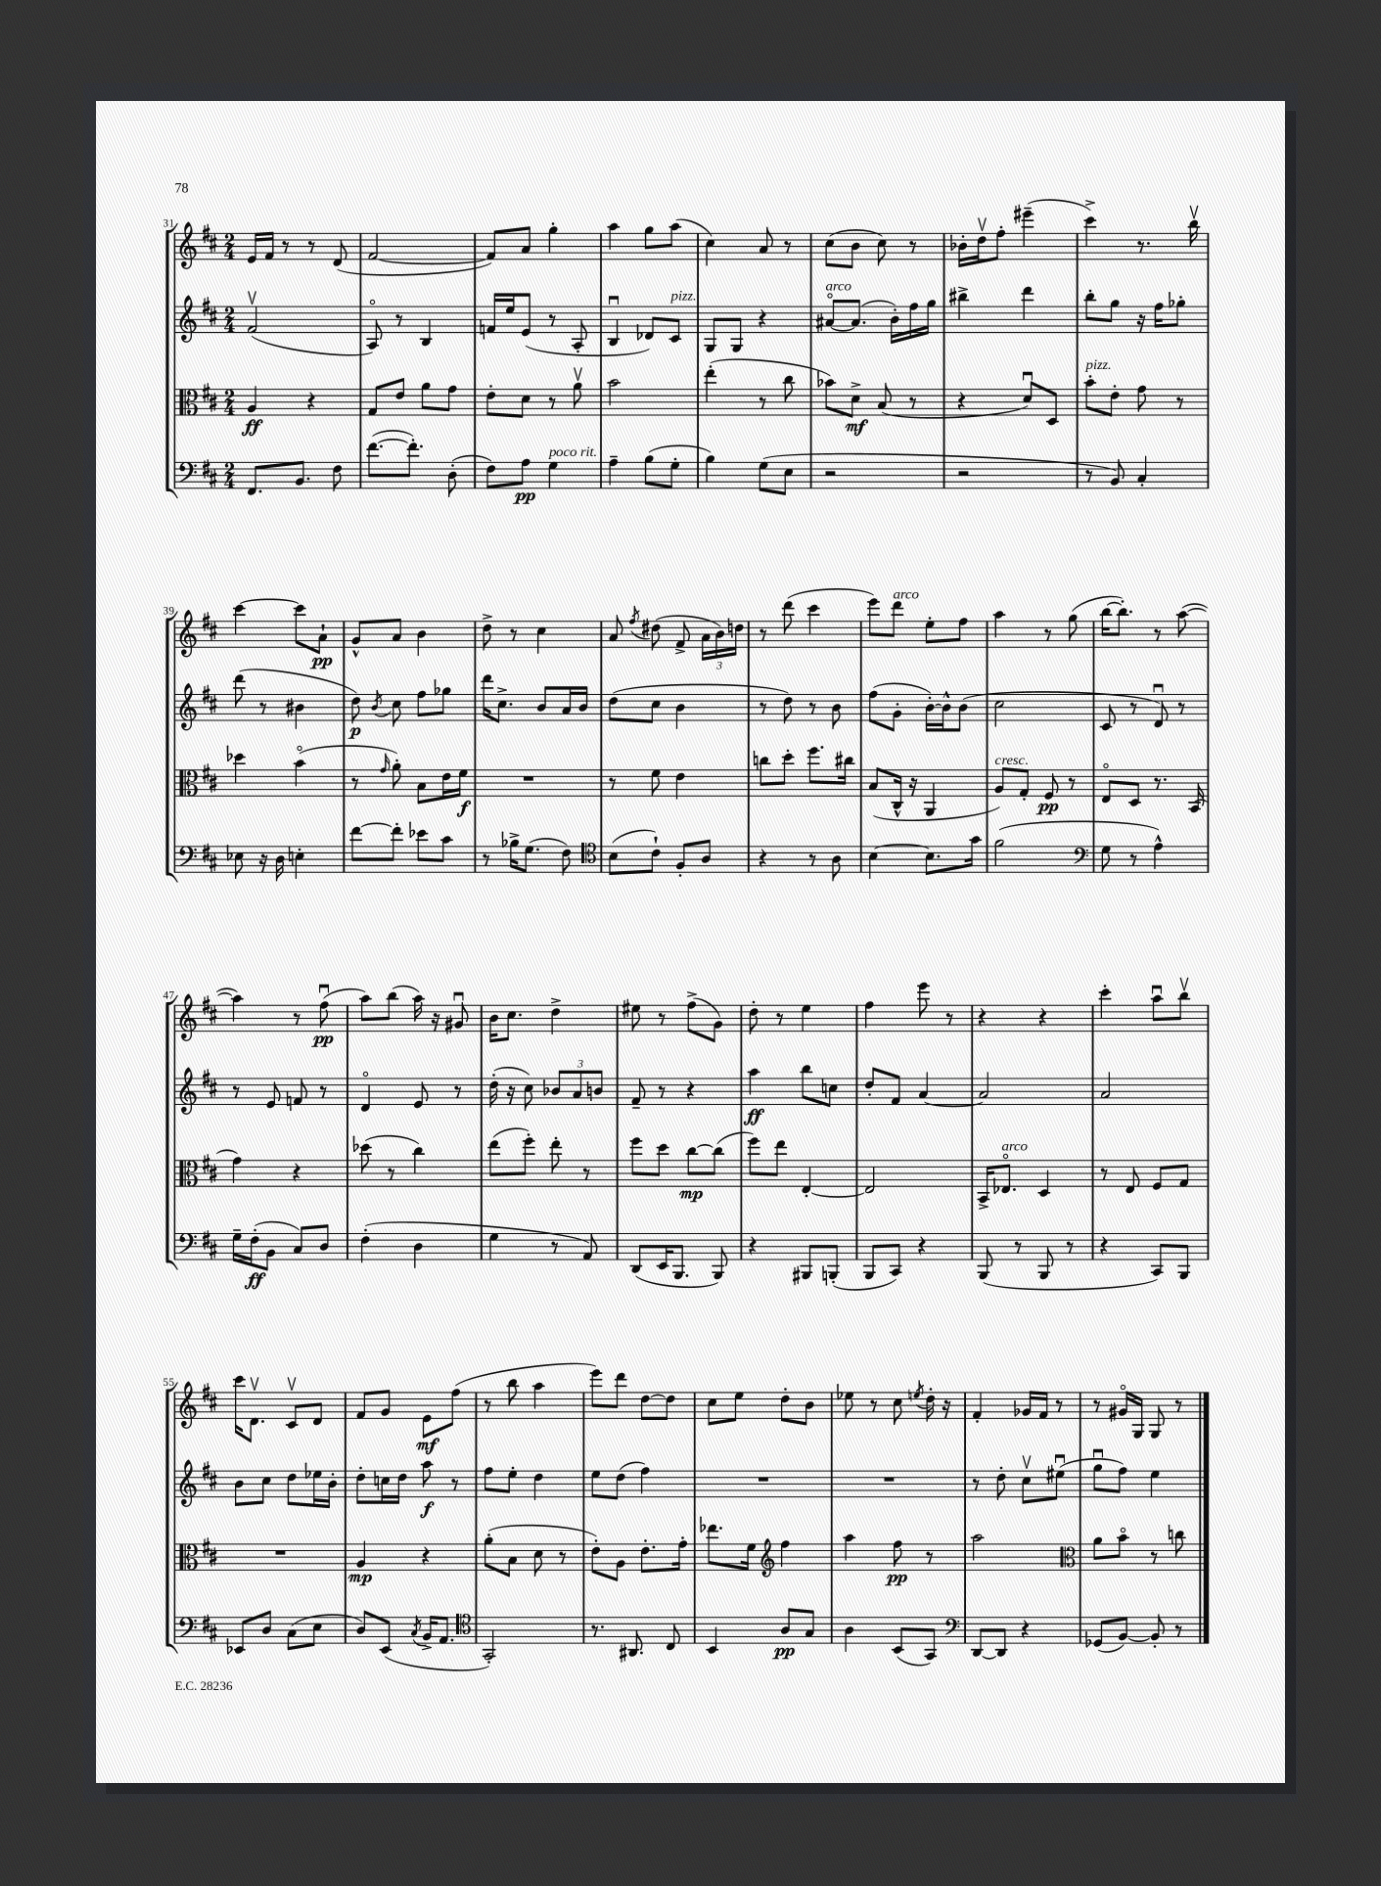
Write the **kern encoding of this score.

**kern	**dynam	**kern	**dynam	**kern	**dynam	**kern	**dynam
*part4	*part4	*part3	*part3	*part2	*part2	*part1	*part1
*staff4	*staff4	*staff3	*staff3	*staff2	*staff2	*staff1	*staff1
*clefF4	*	*clefC3	*	*clefG2	*	*clefG2	*
*k[f#c#]	*	*k[f#c#]	*	*k[f#c#]	*	*k[f#c#]	*
*M2/4	*	*M2/4	*	*M2/4	*	*M2/4	*
=31	=31	=31	=31	=31	=31	=31	=31
8.FF#/L	.	4A/	ff	(2f#v/	.	16e/LL	.
.	.	.	.	.	.	16f#/JJ	.
.	.	.	.	.	.	8r	.
8.BB/J	.	.	.	.	.	.	.
.	.	4r	.	.	.	8r	.
8F#\	.	.	.	.	.	(8d/	.
=32	=32	=32	=32	=32	=32	=32	=32
([8.f#\L	.	8G/L	.	8A/)	.	[2f#/	.
.	.	8e/J	.	8r	.	.	.
8.f#'\J])	.	.	.	.	.	.	.
.	.	8a\L	.	4B/	.	.	.
(8D'\	.	8g\J	.	.	.	.	.
=33	=33	=33	=33	=33	=33	=33	=33
8F#\L)	.	8e'\L	.	16fn/LL	.	8f#/L])	.
.	.	.	.	16ee/J	.	.	.
8A\J	pp	8d\J	.	(8e/J	.	8a/J	.
!LO:TX:a:i:t=poco rit.	!	!	!	!	!	!	!
4G\	.	8r	.	8r	.	4gg'\	.
.	.	8av\	.	8A'/	.	.	.
=34	=34	=34	=34	=34	=34	=34	=34
4A~\	.	2b\	.	4Bu/	.	4aa\	.
(8B\L	.	.	.	8d-X/L)	.	8gg\L	.
!	!	!	!	!LO:TX:a:i:t=pizz.	!	!	!
8G'\J	.	.	.	8c#/J	.	(8aa\J	.
=35	=35	=35	=35	=35	=35	=35	=35
4B\)	.	(4ee'\	.	8G/L	.	4cc#\)	.
.	.	.	.	8G/J	.	.	.
(8G\L	.	8r	.	4r	.	8a/	.
8E\J	.	8cc#\	.	.	.	8r	.
=36	=36	=36	=36	=36	=36	=36	=36
!	!	!	!	!LO:TX:a:i:t=arco	!	!	!
2r	.	8b-X\L)	.	[8a#X/L	.	(8cc#\L	.
.	.	8d^\J	mf	(8.a#/J]	.	8b\J	.
.	.	(8B/	.	.	.	8cc#\)	.
.	.	.	.	16b'\LL)	.	.	.
.	.	8r	.	16ff#\	.	8r	.
.	.	.	.	16gg\JJ	.	.	.
=37	=37	=37	=37	=37	=37	=37	=37
2r	.	4r	.	4bb#X^\	.	16b-X'\LL	.
.	.	.	.	.	.	16ddv\J	.
.	.	.	.	.	.	8ff#'\J	.
.	.	8du/L)	.	4ddd\	.	(4eee#X~\	.
.	.	8D/J	.	.	.	.	.
=38	=38	=38	=38	=38	=38	=38	=38
!	!	!LO:TX:a:i:t=pizz.	!	!	!	!	!
8r	.	8b'\L	.	8bb'\L	.	4ccc#^\)	.
8BB/)	.	8e'\J	.	8gg\J	.	.	.
4C#'/	.	8g\	.	16r	.	8.r	.
.	.	.	.	16ff#\KL	.	.	.
.	.	8r	.	8gg-X'\J	.	.	.
.	.	.	.	.	.	16bbv\	.
!!LO:LB:g=z
=39	=39	=39	=39	=39	=39	=39	=39
8E-X\	.	4dd-X\	.	(8ddd\	.	[4ccc#\	.
16r	.	.	.	8r	.	.	.
16D\	.	.	.	.	.	.	.
4En'\	.	(4b\	.	4b#X\	.	8ccc#\L]	.
.	.	.	.	.	.	8a`\J	pp
=40	=40	=40	=40	=40	=40	=40	=40
[8f#\L	.	8r	.	8dd\)	p	8g^^/L	.
.	.	16qqg/	.	8qb/	.	.	.
8f#'\J]	.	8a'\)	.	8cc#\	.	8a/J	.
8e-X\L	.	8B\L	.	8ff#\L	.	4b\	.
8c#\J	.	16e\L	.	8gg-X\J	.	.	.
.	.	16f#\JJ	f	.	.	.	.
=41	=41	=41	=41	=41	=41	=41	=41
8r	.	2r	.	16ddd\KL	.	8dd^\	.
.	.	.	.	8.cc#^\J	.	.	.
16B-X^\KL	.	.	.	.	.	8r	.
(8.G\J	.	.	.	.	.	.	.
.	.	.	.	8b/L	.	4cc#\	.
8F#\)	.	.	.	16a/L	.	.	.
.	.	.	.	16b/JJ	.	.	.
=42	=42	=42	=42	=42	=42	=42	=42
*clefC4	*	*	*	*	*	*	*
(8B\L	.	8r	.	(8dd\L	.	8a/	.
.	.	.	.	.	.	8qff#/	.
8c#`\J)	.	8f#\	.	8cc#\J	.	(8dd#X\	.
8F#'/L	.	4e\	.	4b\	.	8f#^/	.
8A/J	.	.	.	.	.	24a\LL	.
.	.	.	.	.	.	24b\)	.
.	.	.	.	.	.	24ddn\JJ	.
=43	=43	=43	=43	=43	=43	=43	=43
4r	.	8ccn\L	.	8r	.	8r	.
.	.	8dd'\J	.	8dd\)	.	(8ddd\	.
8r	.	8.ff#\L	.	8r	.	4ccc#\	.
8A\	.	.	.	8b\	.	.	.
.	.	16cc#X\Jk	.	.	.	.	.
=44	=44	=44	=44	=44	=44	=44	=44
[4B\	.	(8B/L	.	(8ff#\L	.	8eee\L)	.
!	!	!	!	!	!	!LO:TX:a:i:t=arco	!
.	.	16C#^^/Jk	.	8g'\J	.	8ddd\J	.
.	.	16r	.	.	.	.	.
8.B\L]	.	4AA/	.	[16b'\LL)	.	8ee'\L	.
.	.	.	.	16b^^\J]	.	.	.
.	.	.	.	(8b\J	.	8ff#\J	.
16g\Jk	.	.	.	.	.	.	.
=45	=45	=45	=45	=45	=45	=45	=45
!	!	!LO:TX:a:i:t=cresc.	!	!	!	!	!
(2f#\	.	8A/L)	.	2cc#\	.	4aa\	.
.	.	8G'/J	.	.	.	.	.
.	.	8F#/	pp	.	.	8r	.
.	.	8r	.	.	.	(8gg\	.
=46	=46	=46	=46	=46	=46	=46	=46
*clefF4	*	*	*	*	*	*	*
8G\	.	8E/L	.	8c#/	.	[16bb\KL	.
.	.	.	.	.	.	8.bb'\J])	.
8r	.	8D/J	.	8r	.	.	.
4A^^\)	.	8.r	.	8du/)	.	8r	.
.	.	.	.	8r	.	([8aa\	.
.	.	(16BB/	.	.	.	.	.
!!LO:LB:g=z
=47	=47	=47	=47	=47	=47	=47	=47
16G~\LL	.	4g\)	.	8r	.	4aa\])	.
(16F#'\J	ff	.	.	.	.	.	.
8BB\J	.	.	.	8e/	.	.	.
8C#/L)	.	4r	.	8fn/	.	8r	.
8D/J	.	.	.	8r	.	(8ff#u\	pp
=48	=48	=48	=48	=48	=48	=48	=48
(4F#'\	.	(8dd-X\	.	4d/	.	8aa\L)	.
.	.	8r	.	.	.	(8bb\J	.
4D\	.	4cc#\)	.	8e/	.	16aa\)	.
.	.	.	.	.	.	16r	.
.	.	.	.	8r	.	8g#Xu/	.
=49	=49	=49	=49	=49	=49	=49	=49
4G\	.	(8ee\L	.	(16dd'\	.	16b\KL	.
.	.	.	.	16r	.	8.cc#\J	.
.	.	8ff#'\J)	.	8cc#\)	.	.	.
8r	.	8ee'\	.	12b-X/L	.	4dd^\	.
.	.	.	.	12a/	.	.	.
8AA/)	.	8r	.	.	.	.	.
.	.	.	.	12bn/J	.	.	.
=50	=50	=50	=50	=50	=50	=50	=50
(8DD/L	.	8ff#\L	.	8f#~/	.	8ee#X\	.
16EE/K	.	8dd\J	.	8r	.	8r	.
8.BBB/J	.	.	.	.	.	.	.
.	.	[8cc#\L	mp	4r	.	(8ff#^\L	.
8BBB/)	.	(8cc#\J]	.	.	.	8g\J)	.
=51	=51	=51	=51	=51	=51	=51	=51
4r	.	8ff#\L)	.	4aa\	ff	8dd'\	.
.	.	8ee\J	.	.	.	8r	.
8BBB#X/L	.	[4E'/	.	8bb\L	.	4ee\	.
(8BBBn'/J	.	.	.	8ccn\J	.	.	.
=52	=52	=52	=52	=52	=52	=52	=52
8BBB/L	.	2E/]	.	8dd'/L	.	4ff#\	.
8CC#/J)	.	.	.	8f#/J	.	.	.
4r	.	.	.	[4a/	.	8eee\	.
.	.	.	.	.	.	8r	.
=53	=53	=53	=53	=53	=53	=53	=53
(8BBB/	.	16BB^/KL	.	2a/]	.	4r	.
!	!	!LO:TX:a:i:t=arco	!	!	!	!	!
.	.	8.E-X/J	.	.	.	.	.
8r	.	.	.	.	.	.	.
8BBB/	.	4D/	.	.	.	4r	.
8r	.	.	.	.	.	.	.
=54	=54	=54	=54	=54	=54	=54	=54
4r	.	8r	.	2a/	.	4ccc#'\	.
.	.	8E/	.	.	.	.	.
8CC#/L)	.	8F#/L	.	.	.	8aau\L	.
8BBB/J	.	8G/J	.	.	.	8bbv\J	.
!!LO:LB:g=z
=55	=55	=55	=55	=55	=55	=55	=55
8EE-X/L	.	2r	.	8b\L	.	16ccc#\KL	.
.	.	.	.	.	.	8.dv\J	.
8D/J	.	.	.	8cc#\J	.	.	.
(8C#\L	.	.	.	8dd\L	.	8c#v/L	.
8E\J	.	.	.	16ee-X\L	.	8d/J	.
.	.	.	.	16b'\JJ	.	.	.
=56	=56	=56	=56	=56	=56	=56	=56
8D/L)	.	4A/	mp	8dd'\L	.	8f#/L	.
(8EE/J	.	.	.	16ccn\L	.	8g/J	.
.	.	.	.	16dd\JJ	.	.	.
8qC#/	.	.	.	.	.	.	.
16BB^/KL	.	4r	.	8aa\	f	8e\L	mf
8.AA/J	.	.	.	.	.	.	.
.	.	.	.	8r	.	(8ff#\J	.
=57	=57	=57	=57	=57	=57	=57	=57
*clefC4	*	*	*	*	*	*	*
2GG'/)	.	(8a'\L	.	8ff#\L	.	8r	.
.	.	8B\J	.	8ee'\J	.	8bb\	.
.	.	8d\	.	4dd\	.	4aa\	.
.	.	8r	.	.	.	.	.
=58	=58	=58	=58	=58	=58	=58	=58
8.r	.	8e'\L)	.	8ee\L	.	8eee\L)	.
.	.	8A\J	.	(8dd\J	.	8ddd\J	.
8.AA#X/	.	.	.	.	.	.	.
.	.	8.e'\L	.	4ff#\)	.	[8dd\L	.
8C#/	.	.	.	.	.	8dd\J]	.
.	.	16g'\Jk	.	.	.	.	.
=59	=59	=59	=59	=59	=59	=59	=59
4BB/	.	8.ee-X\L	.	2r	.	8cc#\L	.
.	.	.	.	.	.	8ee\J	.
.	.	16f#\Jk	.	.	.	.	.
*	*	*clefG2	*	*	*	*	*
8A/L	pp	4ff#\	.	.	.	8dd'\L	.
8G/J	.	.	.	.	.	8b\J	.
=60	=60	=60	=60	=60	=60	=60	=60
4A\	.	4aa\	.	2r	.	8ee-X\	.
.	.	.	.	.	.	8r	.
(8BB/L	.	8ff#\	pp	.	.	8cc#\	.
.	.	.	.	.	.	8qeen/	.
8GG/J)	.	8r	.	.	.	16dd'\	.
.	.	.	.	.	.	16r	.
=61	=61	=61	=61	=61	=61	=61	=61
*clefF4	*	*	*	*	*	*	*
[8DD/L	.	2aa\	.	8r	.	4f#'/	.
8DD/J]	.	.	.	8dd'\	.	.	.
4r	.	.	.	8cc#v\L	.	16g-X/LL	.
.	.	.	.	.	.	16f#/JJ	.
.	.	.	.	(8ee#Xu\J	.	8r	.
=62	=62	=62	=62	=62	=62	=62	=62
*	*	*clefC3	*	*	*	*	*
(8GG-X/L	.	8a\L	.	8ggu\L	.	8r	.
[8BB/J)	.	8b\J	.	8ff#\J)	.	16g#X/LL	.
.	.	.	.	.	.	16G/JJ	.
8BB'/]	.	8r	.	4ee\	.	8G/	.
8r	.	8ccn\	.	.	.	8r	.
==	==	==	==	==	==	==	==
*-	*-	*-	*-	*-	*-	*-	*-
